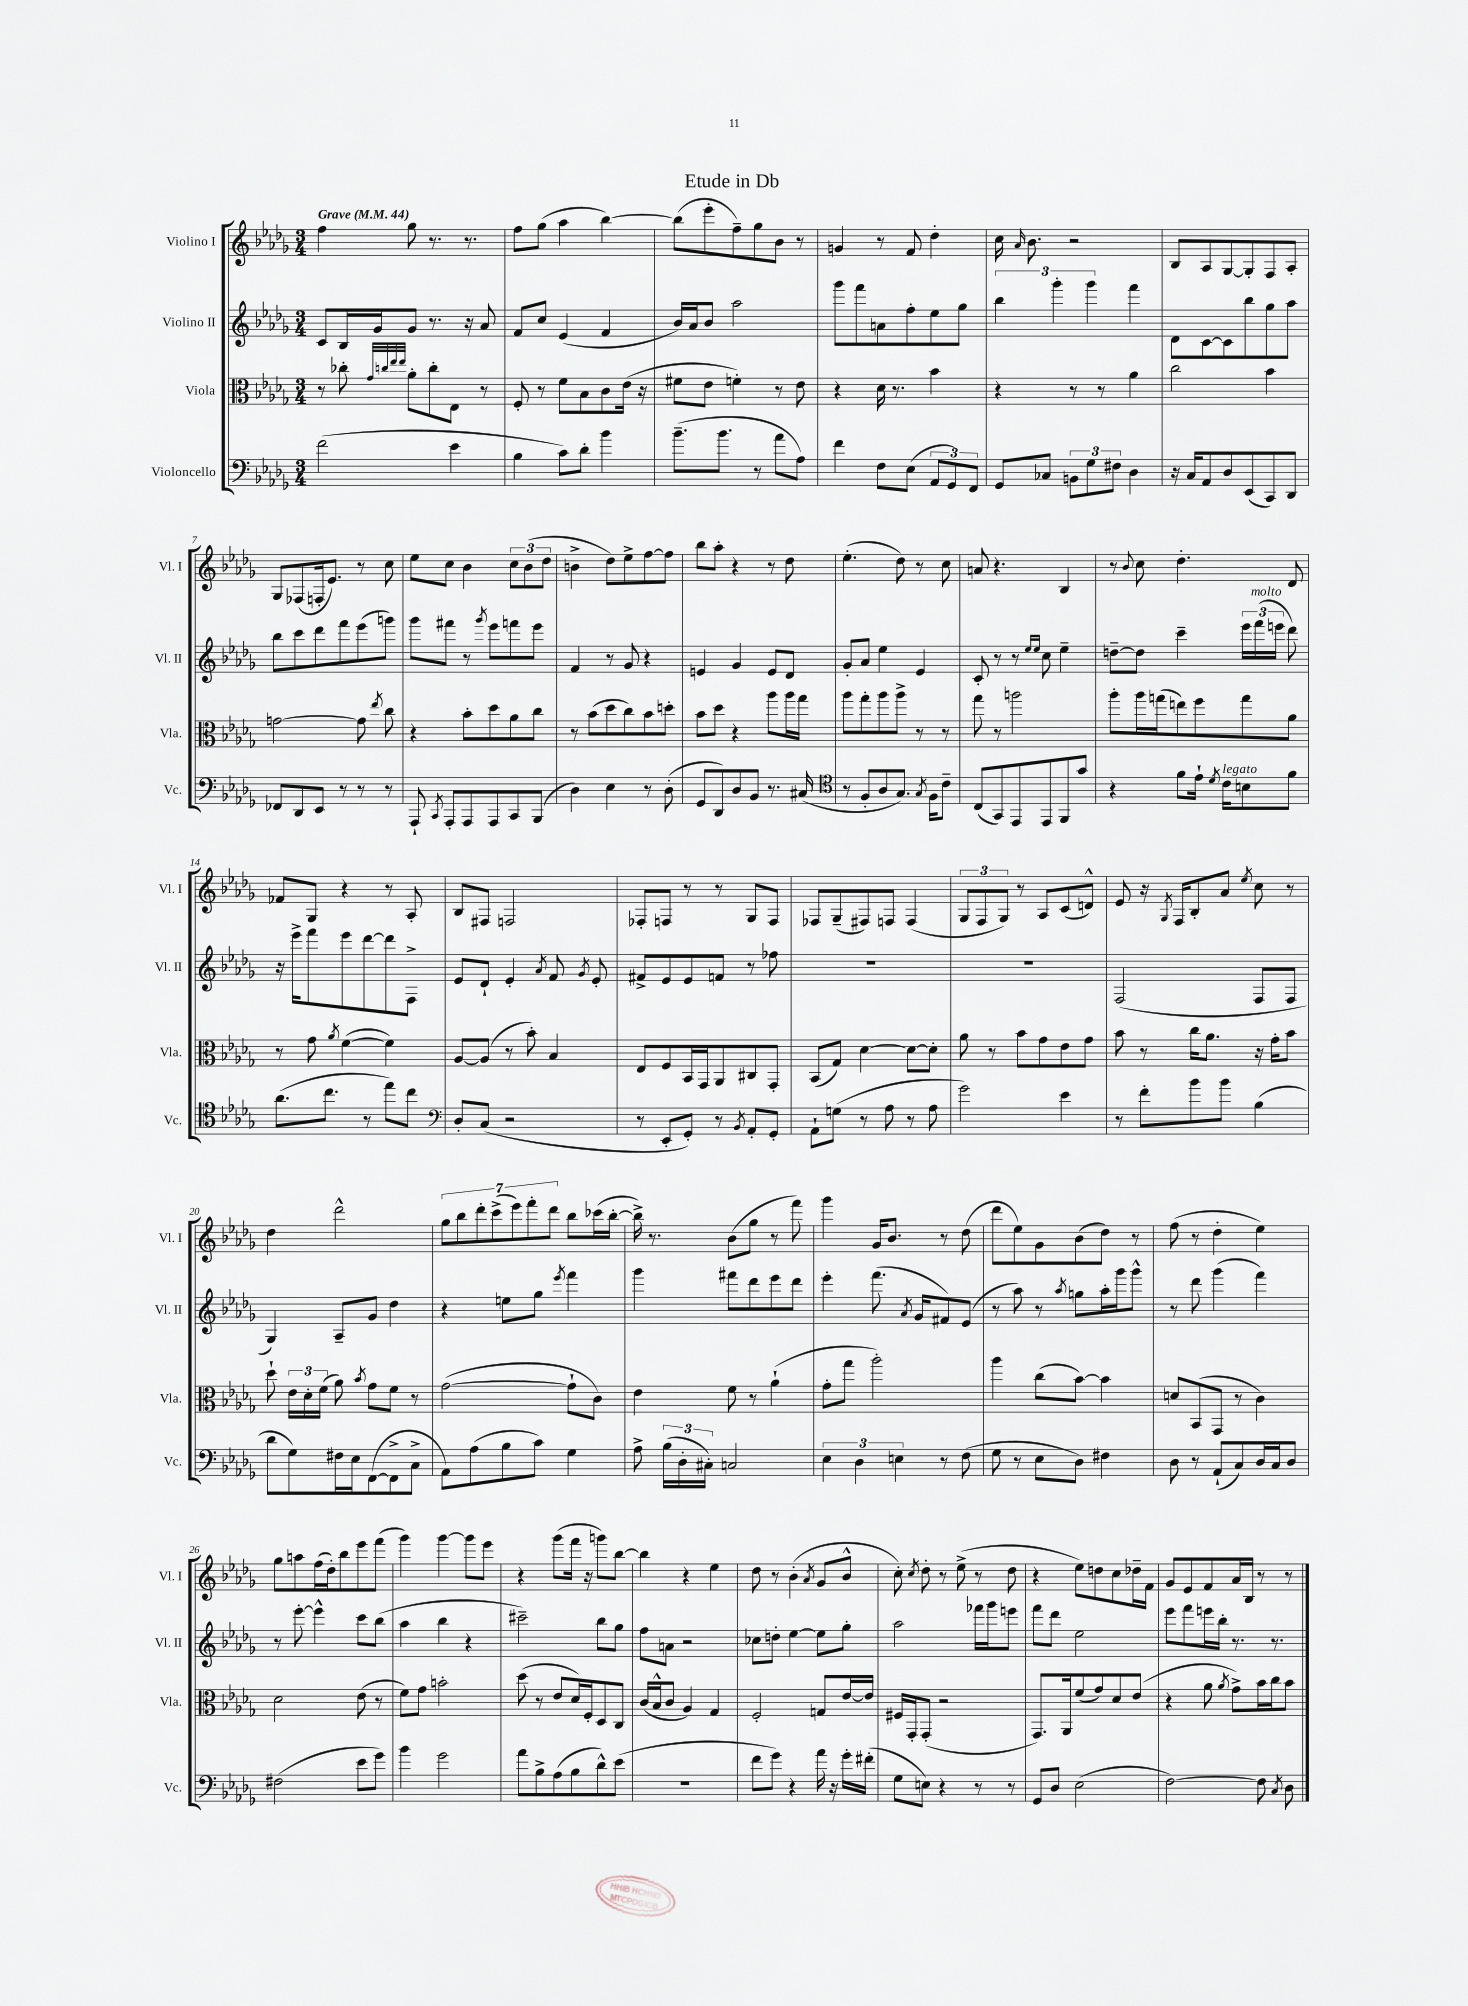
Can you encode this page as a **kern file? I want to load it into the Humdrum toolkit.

**kern	**kern	**kern	**kern
*staff4	*staff3	*staff2	*staff1
*clefF4	*clefC3	*clefG2	*clefG2
*k[b-e-a-d-g-]	*k[b-e-a-d-g-]	*k[b-e-a-d-g-]	*k[b-e-a-d-g-]
*M3/4	*M3/4	*M3/4	*M3/4
*MM44	*MM44	*MM44	*MM44
(2f	8r	8c	4ff
.	8cc-'	16B-	.
.	.	16g-	.
.	32qqg-	.	.
.	32qqcc	.	.
.	32qqee-	.	.
.	32qqee-	.	.
.	8a-'	8g-	8gg-
.	8cc'	8.r	8.r
4e-	8E-	.	.
.	.	16r	8.r
.	8r	8a-	.
=	=	=	=
4B-	8F'	8f	8ff
.	8r	8cc	(8gg-
8c)	8f	(4e-	4aa-
8d-'	8B-	.	.
4b-	8c	4f	[4bb-)
.	(16e-	.	.
.	16r	.	.
=	=	=	=
(8.b-~	8f#	16b-)	(8bb-]
.	.	16a-	.
.	8e-	8b-	8eee-'
8.b-	.	.	.
.	4f')	2aa-	8ff~)
8r	.	.	8gg-
8a-	8r	.	8b-
8A-)	8e-	.	8r
=	=	=	=
4f	4r	8ggg-	4g
.	.	8fff	.
8F	16d-	8a	8r
.	8.r	.	.
(8E-	.	8ff'	8f
12AA-	4b-	8ee-	4dd-'
12GG-)	.	.	.
.	.	8gg-	.
12FF	.	.	.
=	=	=	=
8GG-	4r	6bb-	16cc
.	.	.	16qqa-
.	.	.	8.b-
8C-	.	.	.
.	.	6ggg-'	.
12BB	8r	.	2r
12G-	.	6ggg-	.
.	8r	.	.
12F#	.	.	.
4D-	4a-	4fff	.
=	=	=	=
16r	2cc	8d-	8B-
16C	.	.	.
8AA-	.	[8c	8A-
8D-	.	8c]	[8G-
(8EE-	.	8bb-	8G-']
8CC)	4b-	8gg-	8F
8DD-	.	8aa-	8A-'
=	=	=	=
8FF-	[2g	8bb-	8G-
8DD-	.	8ccc	(8F-
8EE-	.	8ddd-	16F'
.	.	.	8.e-)
8r	.	8fff	.
8r	8g]	(8eee-	8r
.	8qee-	.	.
8r	8cc	8ggg)	8cc
=	=	=	=
8AAA-`	4r	8ggg-	8ee-
8qCC	.	.	.
8AAA-'	.	8fff#	8cc
8AAA-	8b-'	8r	4b-
.	.	8qggg-	.
8AAA-	8dd-	8eee-	.
8CC	8a-	8fff	12cc
.	.	.	(12b-
(8BBB-	8cc	8eee-	.
.	.	.	12dd-
=	=	=	=
4D-)	8r	4f	4b^
.	(8b-	.	.
4E-	8dd-	8r	8dd-)
.	8cc)	8g-	8ee-^
8r	8b-	4r	[8ff
(8D-'	8dd'	.	8ff]
=	=	=	=
8GG-	8b-	4e	8bb-
8DD-)	8dd-	.	8aa-'
8D-	4r	4g-	4r
8BB-	.	.	.
8.r	8aa-	8e	8r
.	16aa-	8d-	8dd-
(16C#	16gg-	.	.
=	=	=	=
*clefC4	*	*	*
8r	8aa-	8g-'	(4.ee-'
8F'	8gg-'	8a-	.
8A-	8aa-	4ee-	.
8.G-)	8aa-^	.	8dd-)
.	8r	4e-	8r
8qG-	.	.	.
16F	.	.	.
8c~	8r	.	8cc
=	=	=	=
(8C	8gg-	8c'	8a
8GG-)	8r	8r	4.r
8EE-	2aa	8r	.
.	.	16qqee-	.
.	.	16qqee-	.
8EE-	.	8cc	.
8FF	.	4ee-~	4B-
8g-	.	.	.
=	=	=	=
4r	8aa-'	[8dd~	8r
.	.	.	8qqb-
.	16aa-	8dd]	8cc
.	(16gg	.	.
8f	8ee)	4ccc~	4.dd-'
16e-`	8ff	.	.
8qd-	.	.	.
16c	.	.	.
8B	8gg	24eee-	.
.	.	(24fff	.
.	.	24eee	.
8f	8a-	8ddd-)	8d-
=	=	=	=
(8.a-	8r	16r	8f-
.	.	16eee-^	.
.	8g-	8fff	8G-
8.cc	.	.	.
.	8qa-	.	.
.	([4f	8eee-	4r
8r	.	[8ddd-	.
8ee-)	4f])	8ddd-]	8r
8cc	.	8F^	8A-'
=	=	=	=
*clefF4	*	*	*
8D-'	[8A-	8e-	8B-
(8C	(8A-]	8d-`	8F#
2r	8r	4e-'	2F
.	8b-')	.	.
.	.	8qa-	.
.	4B-	8f	.
.	.	8qg-	.
.	.	8e-'	.
=	=	=	=
8r	8E-	8f#^	8F-'
8EE-'	8F	8e-	8F
8GG-')	16BB-	8e-	8r
.	16GG-	.	.
8r	8AA-	8f	8r
8qBB-	.	.	.
8AA-'	8C#	8r	8G-
8GG-'	8GG-'	8ff-	8F
=	=	=	=
8AA-`	(8BB-	2.r	8F-
(8G	8G-)	.	(8G-~
8r	[4d-	.	8F#)
8A-	.	.	8F
8r	8d-_	.	(4F
8A-	8d-']	.	.
=	=	=	=
2g-)	8a-	2.r	12G-
.	.	.	12F
.	8r	.	.
.	.	.	12G-)
.	8b-	.	8r
.	8g-	.	8A-
4e-	8e-	.	(8c
.	8g-	.	8d^^)
=	=	=	=
8r	8b-	(2F	8e-
8f'	8r	.	16r
.	.	.	8qG-
.	.	.	16F
8b-	16cc	.	8B-'
.	8.a-	.	.
8b-	.	.	8a-
.	.	.	8qee-
(4B-	16r	8F	8cc
.	16g-'	.	.
.	8b-	8F	8r
=	=	=	=
8d-	8dd-`	4G-)	4dd-
8G-)	24e-	.	.
.	24d-'	.	.
.	(24f	.	.
16F#	8a-)	8A-~	2ddd-^^
16E-	.	.	.
.	8qb-	.	.
([8FF	8g-	8g-	.
8FF^]	8f	4dd-	.
8C^	8r	.	.
=	=	=	=
8AA-)	([2g-	4r	14gg-
.	.	.	14bb-
(8A-	.	.	.
.	.	.	14ddd-'
.	.	.	(14ccc^
8B-	.	8ee	.
.	.	.	14eee-)
.	.	.	14fff'
8c)	.	8gg-	.
.	.	.	14ddd-
.	.	8qeee-	.
4G-	8g-`]	4fff	8bb-
.	8c)	.	(16ccc-
.	.	.	[16bb-'
=	=	=	=
8A-^	4e-	4ggg-	16bb-^])
.	.	.	8.r
(24B-	.	.	.
24D-'	.	.	.
24C#')	.	.	.
2C	8f	8fff#	(8b-
.	8r	8ddd-	8gg-
.	(4a-`	8eee-	8r
.	.	8ddd-	8fff)
=	=	=	=
6E-	8g-'	4eee-'	4ggg-
.	8gg-	.	.
6D-	.	.	.
.	2aa-')	(8.fff	16g-
.	.	.	8.b-
6E	.	.	.
.	.	8qa-	.
.	.	16g-	.
8r	.	8f#)	8r
(8F	.	(8e-	(8dd-
=	=	=	=
8G-	4aa-	8r	8ddd-
8r	.	8aa-)	8ee-)
8E-	(8cc	8r	8g-
.	.	8qaa-	.
8D-)	[8b-)	8gg	(8b-
4F#	4b-]	16aa-'	8dd-)
.	.	16ggg-	.
.	.	8ggg-^^	8r
=	=	=	=
8D-	8d	8r	(8ff
8r	(8BB-	8ddd-	8r
(8AA-`	8GG-	(4ggg-	4dd-'
8C)	8r	.	.
16D-	4c)	4fff)	4ee-)
16C	.	.	.
8D-	.	.	.
=	=	=	=
(2F#	2d-	8r	8gg-
.	.	[8eee-'	8aa
.	.	4eee-^^]	(16ff
.	.	.	16dd-')
.	.	.	8bb-
8e-	(8e-	8ccc	8eee-
8g-)	8r	(8bb-	(8fff
=	=	=	=
4b-	8f)	4aa-	4ggg-)
.	8g-	.	.
2g-	2b'	4bb-	[4ggg-
.	.	4r	8ggg-]
.	.	.	8eee-
=	=	=	=
8a-	(8dd-	2ccc#~)	4r
8B-^	8r	.	.
(8A-	8e-	.	(8ggg-
8B-	16d-)	.	16fff
.	16F'	.	16r
8d-^^)	8D-	8bb-	8ggg)
(8e-	8C	8gg-	[8bb-
=	=	=	=
2.r	(16c	8ff	4bb-]
.	16B-^^	.	.
.	8c	8a	.
.	4A-)	2r	4r
.	4G-	.	4ee-
=	=	=	=
8f	2F'	8cc-	8dd-
8g-)	.	8dd'	8r
4r	.	[4ee-	(4b-'
.	.	.	8qa-
16a-	8G	8ee-]	8g-
16r	.	.	.
16g-'	[16e-	8gg-'	8b-^^
(16f#'	16e-]	.	.
=	=	=	=
8G-	16F#	2aa-	8cc')
.	16GG-'	.	.
.	.	.	8qcc
8E)	(8GG-'	.	8dd-'
4r	2r	.	8r
.	.	.	(8ee-^
8r	.	16fff-	8r
.	.	16ggg-	.
8r	.	8eee	8dd-
=	=	=	=
8GG-	8.GG-)	8fff	4r
8D-	.	8ddd-	.
.	16AA-	.	.
(2E-	(8f	2ee-	8ee-)
.	8g-)	.	8dd
.	8d-	.	8cc
.	(8e-	.	16dd-~
.	.	.	16f
=	=	=	=
[2F)	4r	8eee-	8g-
.	.	8fff	8e-
.	8a-	16eee	8f
.	.	16bb-'	.
.	8qa-	.	.
.	8g-^)	8.r	16a-
.	.	.	16B-
8F]	16b-	.	8r
.	16cc	8.r	.
8qC	.	.	.
8D-	8b-	.	8r
==	==	==	==
*-	*-	*-	*-
